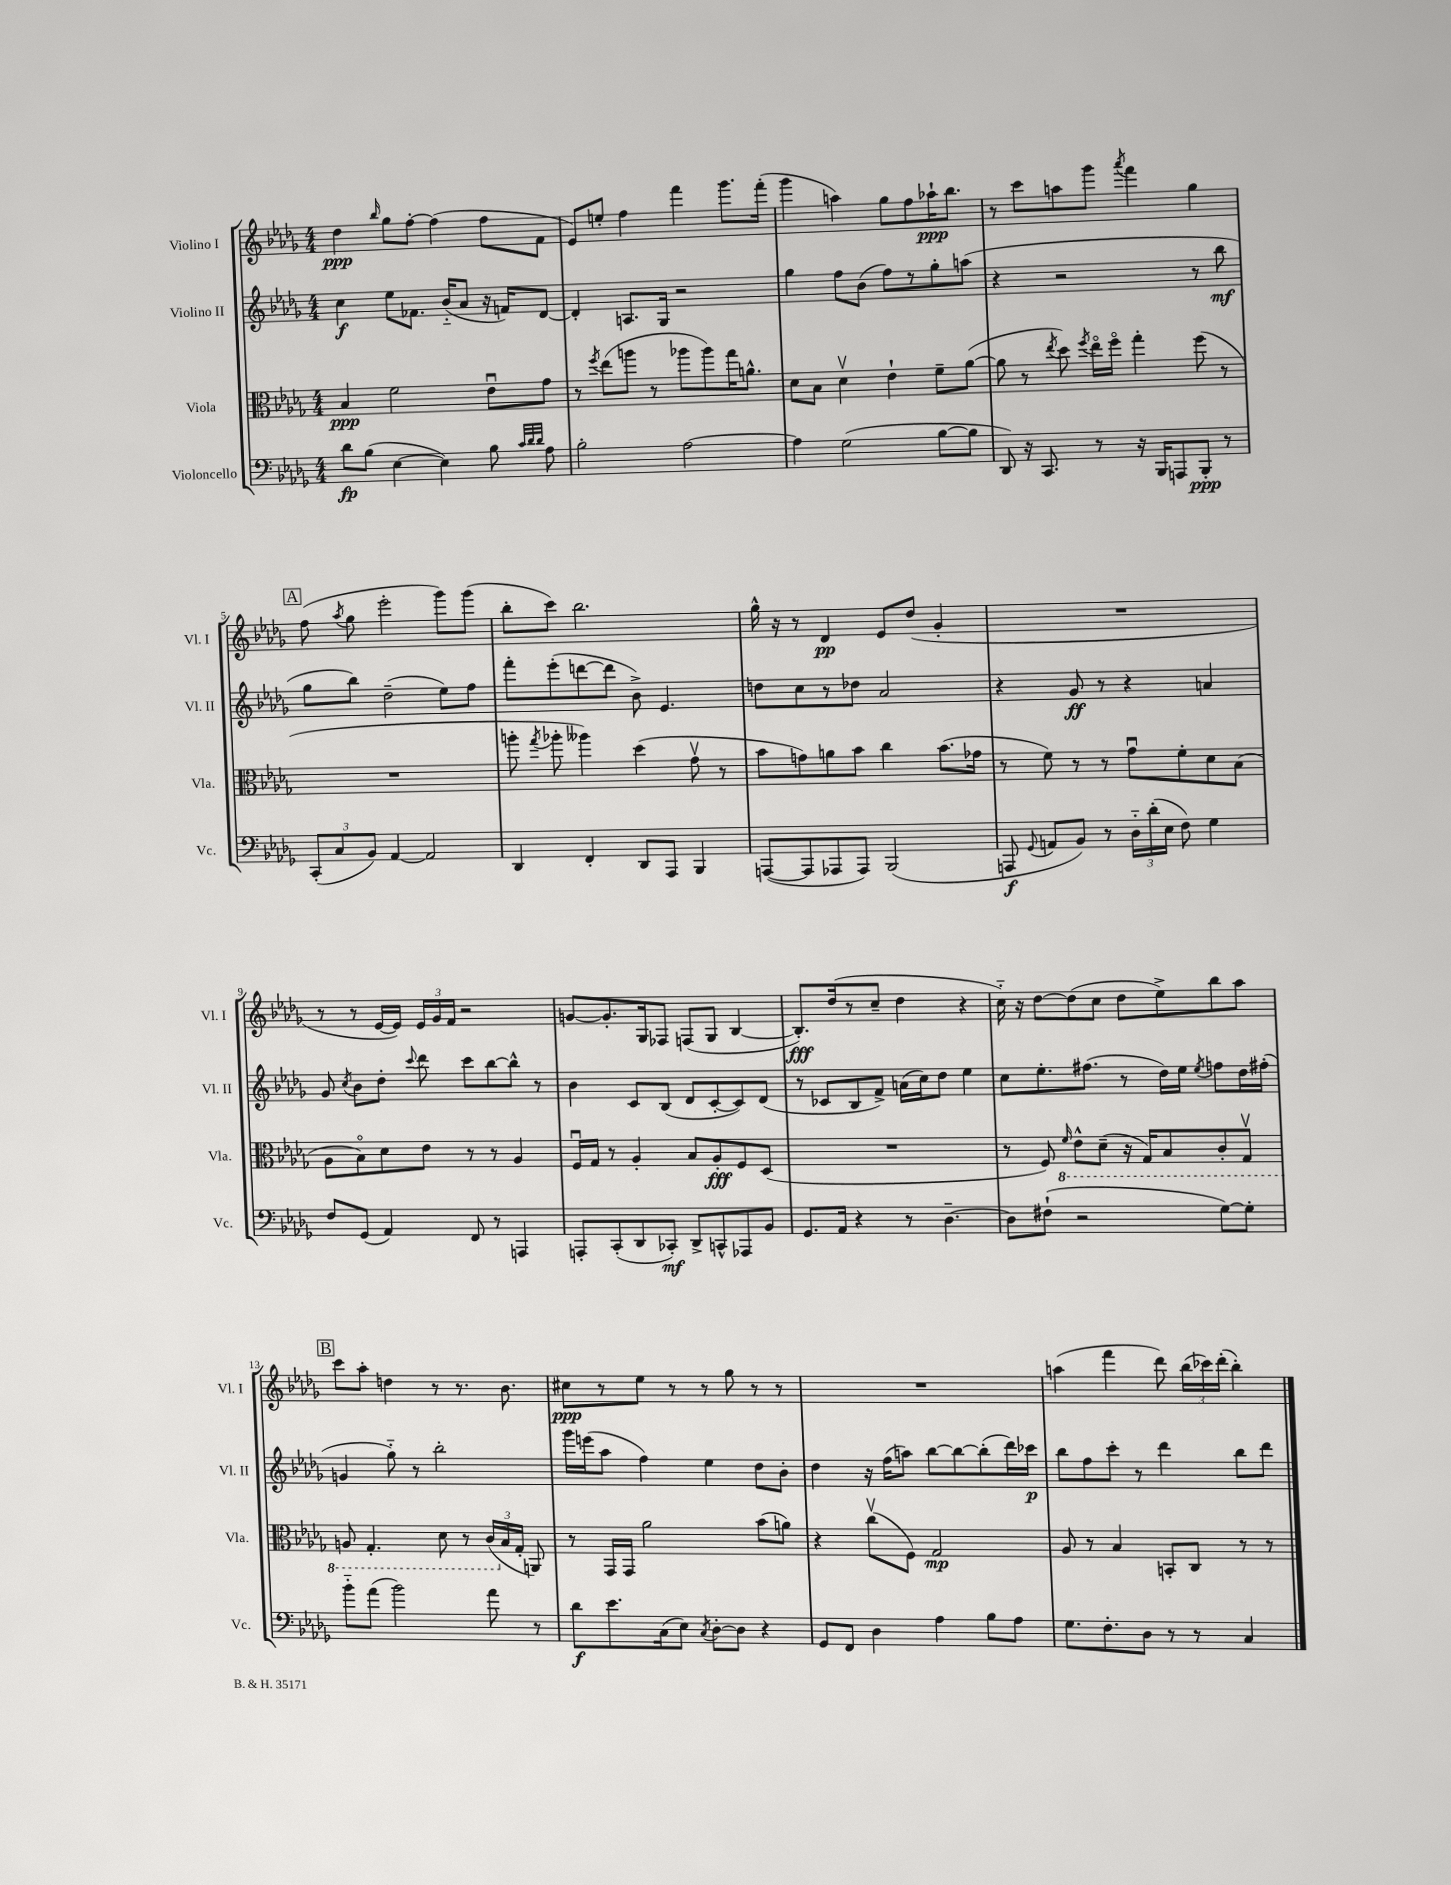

**kern	**kern	**kern	**kern
*staff4	*staff3	*staff2	*staff1
*clefF4	*clefC3	*clefG2	*clefG2
*k[b-e-a-d-g-]	*k[b-e-a-d-g-]	*k[b-e-a-d-g-]	*k[b-e-a-d-g-]
*M4/4	*M4/4	*M4/4	*M4/4
8d-	4B-	4cc	4dd-
(8B-	.	.	.
.	.	.	16qqbb-
[4E-	2f	8ee-	8gg-
.	.	8.f-	[8ff'
4E-])	.	.	(4ff]
.	.	(16b-'~	.
.	.	8a-	.
8B-	8e-u	16r	8ff
.	.	16f)	.
32qqc	.	.	.
32qqd-	.	.	.
32qqd-	.	.	.
8A-	8g-	[8d-	8f
=	=	=	=
2B-'	8r	4d-']	8e-)
.	8qff	.	.
.	(8ee-	.	8ee'
.	8aa	8.A	4ff
.	8r	.	.
.	.	16G-	.
[2A-	8aa-	2r	4fff
.	8aa-)	.	.
.	16gg-	.	8.ggg-
.	8.a^^	.	.
.	.	.	(16fff'
=	=	=	=
4A-]	8d-	4gg-	4ggg-
.	8B-	.	.
(2G-	4d-v	8ff	4aa)
.	.	(8b-	.
.	4e-`	8ff)	8gg-
.	.	8r	8ff
[8B-	8f~	8gg-'	16aa-`
.	.	.	8.bb-
8B-]	([8a-	(8aa	.
=	=	=	=
8DD-)	8a-]	4r	8r
16r	8r	.	8ccc
8.CC	.	.	.
.	8qee-	.	.
.	8dd-)	2r	8aa
.	8qff	.	.
8r	16ee-o	.	8ggg-
.	16ffo	.	.
.	.	.	8qaaa-
16r	4gg-'	.	4fff
16BBB-	.	.	.
8AAA	.	.	.
8BBB-'	(8ff	8r	4gg-
8r	8r	8bb-	.
=	=	=	=
(12CC'	1r	8gg-	(8ff
12C	.	.	.
.	.	.	8qaa-
.	.	8bb-)	8gg-
12BB-)	.	.	.
[4AA-	.	(2dd-~	2eee-'
2AA-]	.	.	.
.	.	8ee-)	8ggg-)
.	.	8ff	(8ggg-
=	=	=	=
4DD-	8aa'	8fff'	8bb-'
.	8qgg-	.	.
.	8aa-'	(8eee-'	8ccc)
4FF'	4aa--)	[8ddd	2.bb-
.	.	8ddd]	.
8DD-	(4dd-	8b-^)	.
8AAA-	.	4.e-	.
4BBB-	8g-v	.	.
.	8r	.	.
=	=	=	=
([8AAA	8b-	8dd	16gg-^^
.	.	.	16r
8AAA]	8g)	8cc	8r
8AAA-	8a	8r	4d-
8AAA-)	8b-	8dd-	.
(2BBB-	4cc	2a-	8e-
.	.	.	(8dd-
.	(8.b-	.	4g-'
.	16g-	.	.
=	=	=	=
8AAA	8r	4r	1r
8qqGG-	.	.	.
8AA	8f)	.	.
8BB-)	8r	8g-	.
8r	8r	8r	.
24D-'~	8g-u	4r	.
(24d-'	.	.	.
24E-	.	.	.
8F)	8f'	.	.
4G-	8d-	4a	.
.	(8B-	.	.
=	=	=	=
8F	8A-	8g-	8r
.	.	8qcc	.
(8GG-	8B-o)	8b-	8r
4AA-)	8d-	8dd-'	[16e-
.	.	.	16e-])
.	.	8qqccc	.
.	8e-	8ddd-	24e-
.	.	.	24g-
.	.	.	24f
8FF	8r	8ccc	2r
8r	8r	[8bb-	.
4AAA	4A-	8bb-^^]	.
.	.	8r	.
=	=	=	=
8AAA'	16Fu	4b-	[8g
.	16G-	.	.
(8CC'	8r	.	8.g']
8DD-	4A-'	8c	.
.	.	.	16G-
8CC-')	.	(8B-	8F-
8DD-^	8B-	8d-	(8F
8CC^^	8A-'	[8c'	8G-
8AAA-	8F	8c])	[4B-
8BB-	(8D-	(8d-	.
=	=	=	=
8.GG-	1r	8r	8.B-'])
.	.	8c-	.
16AA-	.	.	(16dd-
4r	.	8B-	8r
.	.	8f^)	8cc~
8r	.	(16a	4dd-
.	.	16cc)	.
[4.D-~	.	8dd-	.
.	.	4ee-	4r
=	=	=	=
8D-]	8r	8cc	16cc'~)
.	.	.	16r
(8F#`	8F)	8.ee-'	[8dd-
.	16qqF	.	.
2r	8E-^^	.	(8dd-]
.	.	(8.ff#	.
.	(8D-~	.	8cc
.	16r	8r	8dd-
.	16GG-)	.	.
.	8BB-	16dd-)	8ee-^)
.	.	16ee-	.
.	.	8qee-	.
[8G-)	8C'	8ff	8bb-
8G-']	8GG-v	16dd-	8aa-
.	.	(16ff#'	.
=	=	=	=
8b-'~	8AA	4g	8ccc
(8a-	4.GG-'	.	8aa-'
2b-)	.	8gg-'~)	4dd
.	.	8r	.
.	8D-	2bb-'	8r
.	8r	.	8.r
8a-	(24C	.	.
.	24B-	.	.
.	.	.	8.b-
.	24G-'	.	.
8r	8AA)	.	.
=	=	=	=
8d-	8r	16ggg-	8cc#
.	.	(16eee	.
8.e-	16GG-	8aa-	8r
.	16GG-	.	.
.	2a-	4ff)	8ee-
(16C	.	.	.
8E-)	.	.	8r
8qC	.	.	.
[8D-'	.	4ee-	8r
8D-]	.	.	8gg-
4r	(8b-	8dd-	8r
.	8a)	8b-'	8r
=	=	=	=
8GG-	4r	4dd-	1r
8FF	.	.	.
4D-	(8ccv	16r	.
.	.	(16ff	.
.	8F)	8aa)	.
4A-	2G-	[8bb-	.
.	.	8bb-_	.
8B-	.	(8bb-']	.
8A-	.	16ddd-)	.
.	.	16ccc-	.
=	=	=	=
8.G-	8A-	8bb-	(4aa
.	8r	8ff	.
8.F'	.	.	.
.	4B-	8ccc'	4fff
8D-	.	8r	.
8r	8BB'	4ddd-	8ddd-)
8r	8C	.	(24bb-
.	.	.	24ccc-)
.	.	.	(24ddd-'
4C	8r	8bb-	4bb-')
.	8r	8ddd-	.
==	==	==	==
*-	*-	*-	*-
